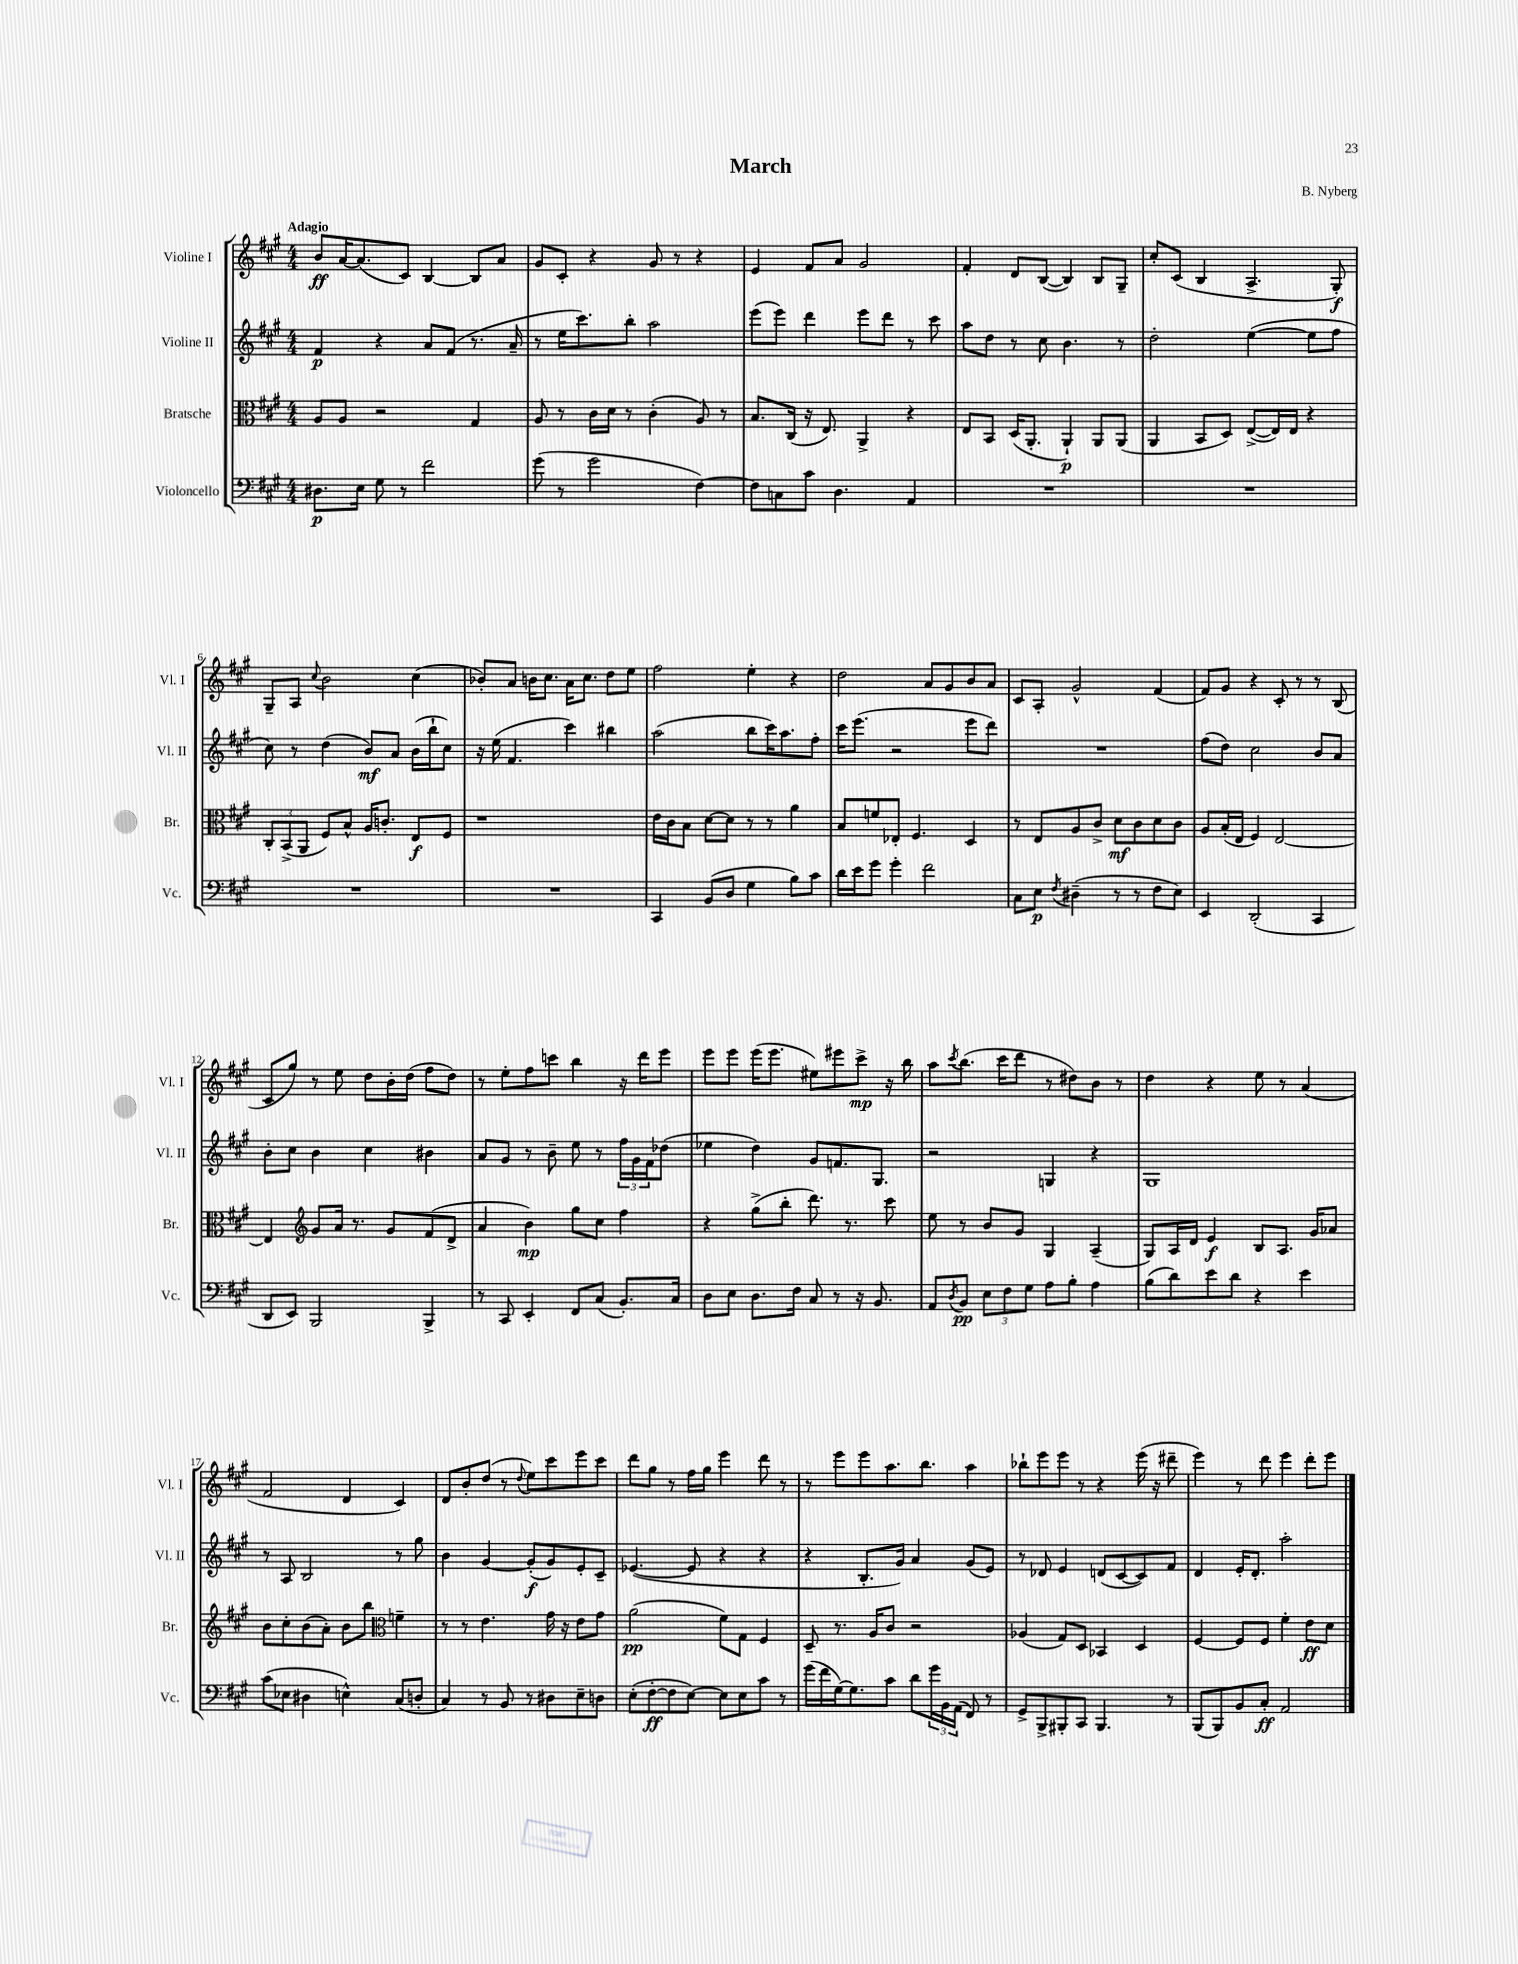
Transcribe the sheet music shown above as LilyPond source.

\header { title = "March" composer = "B. Nyberg" }
<<
\new StaffGroup <<
\new Staff = "s0" \with { instrumentName = "Violine I" shortInstrumentName = "Vl. I" } {
    \clef treble \key a \major \numericTimeSignature \time 4/4 \tempo "Adagio"
    b'8\ff a'16~ a'8.( cis'8) b4~ b8 a'8 |
    gis'8 cis'8-. r4 gis'8 r8 r4 |
    e'4 fis'8 a'8 gis'2 |
    fis'4-. d'8 b8~( b4) b8 gis8-- |
    cis''8-. cis'8( b4 a4.-> gis8-.\f) |
    gis8-- a8 \appoggiatura { cis''8 } b'2 cis''4( |
    bes'8-.) a'8 b'16 cis''8. a'16 cis''8. d''8 e''8 |
    fis''2 e''4-. r4 |
    d''2 a'8 gis'8 b'8 a'8 |
    cis'8 a8-. gis'2-^ fis'4( |
    fis'8) gis'8 r4 cis'8-. r8 r8 b8( |
    cis'8 gis''8) r8 e''8 d''8 b'16-. d''16( fis''8 d''8) |
    r8 e''8-. fis''8 c'''8 b''4 r16 d'''16 e'''8 |
    e'''8 e'''8 e'''16( e'''8. eis''8) eis'''8 cis'''8->\mp r16 b''16 |
    a''8 \acciaccatura { cis'''8 } b''8.( cis'''16 d'''8 r8 dis''8) b'8 r8 |
    d''4 r4 e''8 r8 a'4( |
    fis'2 d'4 cis'4) |
    d'8 b'8-. d''8( r8 \appoggiatura { d''8 } e''8) cis'''8 e'''8 cis'''8 |
    d'''8 gis''8 r8 fis''16 gis''16 e'''4 d'''8 r8 |
    r8 e'''8 e'''8 a''8. b''8. a''4 |
    bes''8-! e'''8 e'''8 r8 r4 e'''16( r16 dis'''8-- |
    e'''4) r8 d'''8 e'''4 d'''8-. e'''8 \bar "|." |
}
\new Staff = "s1" \with { instrumentName = "Violine II" shortInstrumentName = "Vl. II" } {
    \clef treble \key a \major \numericTimeSignature \time 4/4
    fis'4\p r4 a'8 fis'8( r8. a'16-- |
    r8 e''16 cis'''8.) b''8-. a''2 |
    e'''8( e'''8) d'''4 e'''8 d'''8 r8 cis'''8 |
    a''8 d''8 r8 cis''8 b'4. r8 |
    d''2-. e''4~( e''8 fis''8 |
    cis''8) r8 d''4( b'8\mf) a'8 b'16( b''16-! cis''8) |
    r16 e''16( fis'4. cis'''4) bis''4 |
    a''2( b''8 cis'''16) a''8. fis''8-. |
    cis'''16 e'''8.( r2 e'''8 d'''8) |
    R1 |
    fis''8( d''8) cis''2 b'8 a'8 |
    b'8-. cis''8 b'4 cis''4 bis'4 |
    a'8 gis'8 r8 b'8-- e''8 r8 \tuplet 3/2 { fis''16 gis'16 fis'16 } des''8( |
    ees''4 d''4) gis'8 f'8. gis8. |
    r2 g4 r4 |
    gis1 |
    r8 a8 b2 r8 gis''8 |
    b'4 gis'4~ gis'8-.\f( gis'8) e'8-. cis'8-- |
    ees'4.~( ees'8 r4 r4 |
    r4 b8.-. gis'16) a'4 gis'8( e'8) |
    r8 des'8 e'4 d'8( cis'8~ cis'8) fis'8 |
    d'4 e'16-. d'8.-. a''2-. \bar "|." |
}
\new Staff = "s2" \with { instrumentName = "Bratsche" shortInstrumentName = "Br." } {
    \clef alto \key a \major \numericTimeSignature \time 4/4
    a8 a8 r2 gis4 |
    a8 r8 cis'16 d'16 r8 cis'4-.( a8) r8 |
    b8. cis16( r16 e8.) a,4-> r4 |
    e8 b,8 d16( a,8.-. a,4-!\p) a,8 a,8( |
    a,4 b,8 d8) e8~->( e16) e16 r4 |
    \tuplet 3/2 { cis8-. b,8->( a,8 } fis8) b8-^ a16 c'8.-. e8\f fis8 |
    r1 |
    e'16 cis'16 b8 d'8~ d'8 r8 r8 a'4 |
    b8 f'8 ees8-. fis4. d4 |
    r8 e8 a8 cis'8-> d'8\mf cis'8 d'8 cis'8 |
    a8 b16-.( e16 fis4) e2~ |
    e4 \clef treble gis'8 a'16 r8. gis'8 fis'8( d'8-> |
    a'4 b'4\mp) gis''8 cis''8 fis''4 |
    r4 gis''8->( b''8-. d'''8.) r8. cis'''8 |
    e''8 r8 b'8 gis'8 gis4 a4--( |
    gis8) a16 d'16 e'4\f b8 a8. gis'16 aes'8 |
    b'8 cis''8-. b'8( a'8-.) b'8 b''8 \clef alto f'4-- |
    r8 r8 e'4. gis'16 r16 e'8 gis'8 |
    a'2\pp( fis'8) gis8 fis4 |
    d8-- r8. a16 cis'8 r2 |
    aes4( gis8) d8 bes,4 d4 |
    fis4~ fis8 fis8 fis'4-. e'8\ff d'8 \bar "|." |
}
\new Staff = "s3" \with { instrumentName = "Violoncello" shortInstrumentName = "Vc." } {
    \clef bass \key a \major \numericTimeSignature \time 4/4
    dis8.\p e16 gis8 r8 fis'2 |
    gis'8( r8 gis'2 fis4~) |
    fis8 c8 cis'8 d4. a,4 |
    R1 |
    R1 |
    R1 |
    R1 |
    cis,4 b,8( d8 gis4 b8) cis'8 |
    d'16 e'16 gis'8 gis'4-. fis'2 |
    cis8 e8\p \acciaccatura { fis8 } dis4--( r8 r8 fis8 e8) |
    e,4 d,2-.( cis,4 |
    d,8 e,8) b,,2 b,,4-> |
    r8 cis,8 e,4-. fis,8 cis8( b,8.-.) cis16 |
    d8 e8 d8. fis16 cis8 r8 r16 b,8. |
    a,8 \acciaccatura { d8 } b,8\pp \tuplet 3/2 { e8 fis8 gis8 } a8 b8-. a4 |
    b8( d'8) e'8 d'8 r4 e'4 |
    cis'8( ees8 dis4 e4-^) cis8( d8-. |
    cis4) r8 b,8 r8 dis8 e8-- d8 |
    e8-.( fis8~-.\ff fis8 e8~) e8 e8 cis'8 r8 |
    gis'16( fis'16 gis16~) gis8. cis'8 d'8 \tuplet 3/2 { gis'16 b,16 a,16( } fis,8) r8 |
    gis,8-> b,,8-> bis,,8-. cis,8 bis,,4. r8 |
    b,,8( b,,8) b,8 cis8-.\ff a,2 \bar "|." |
}
>>
>>
